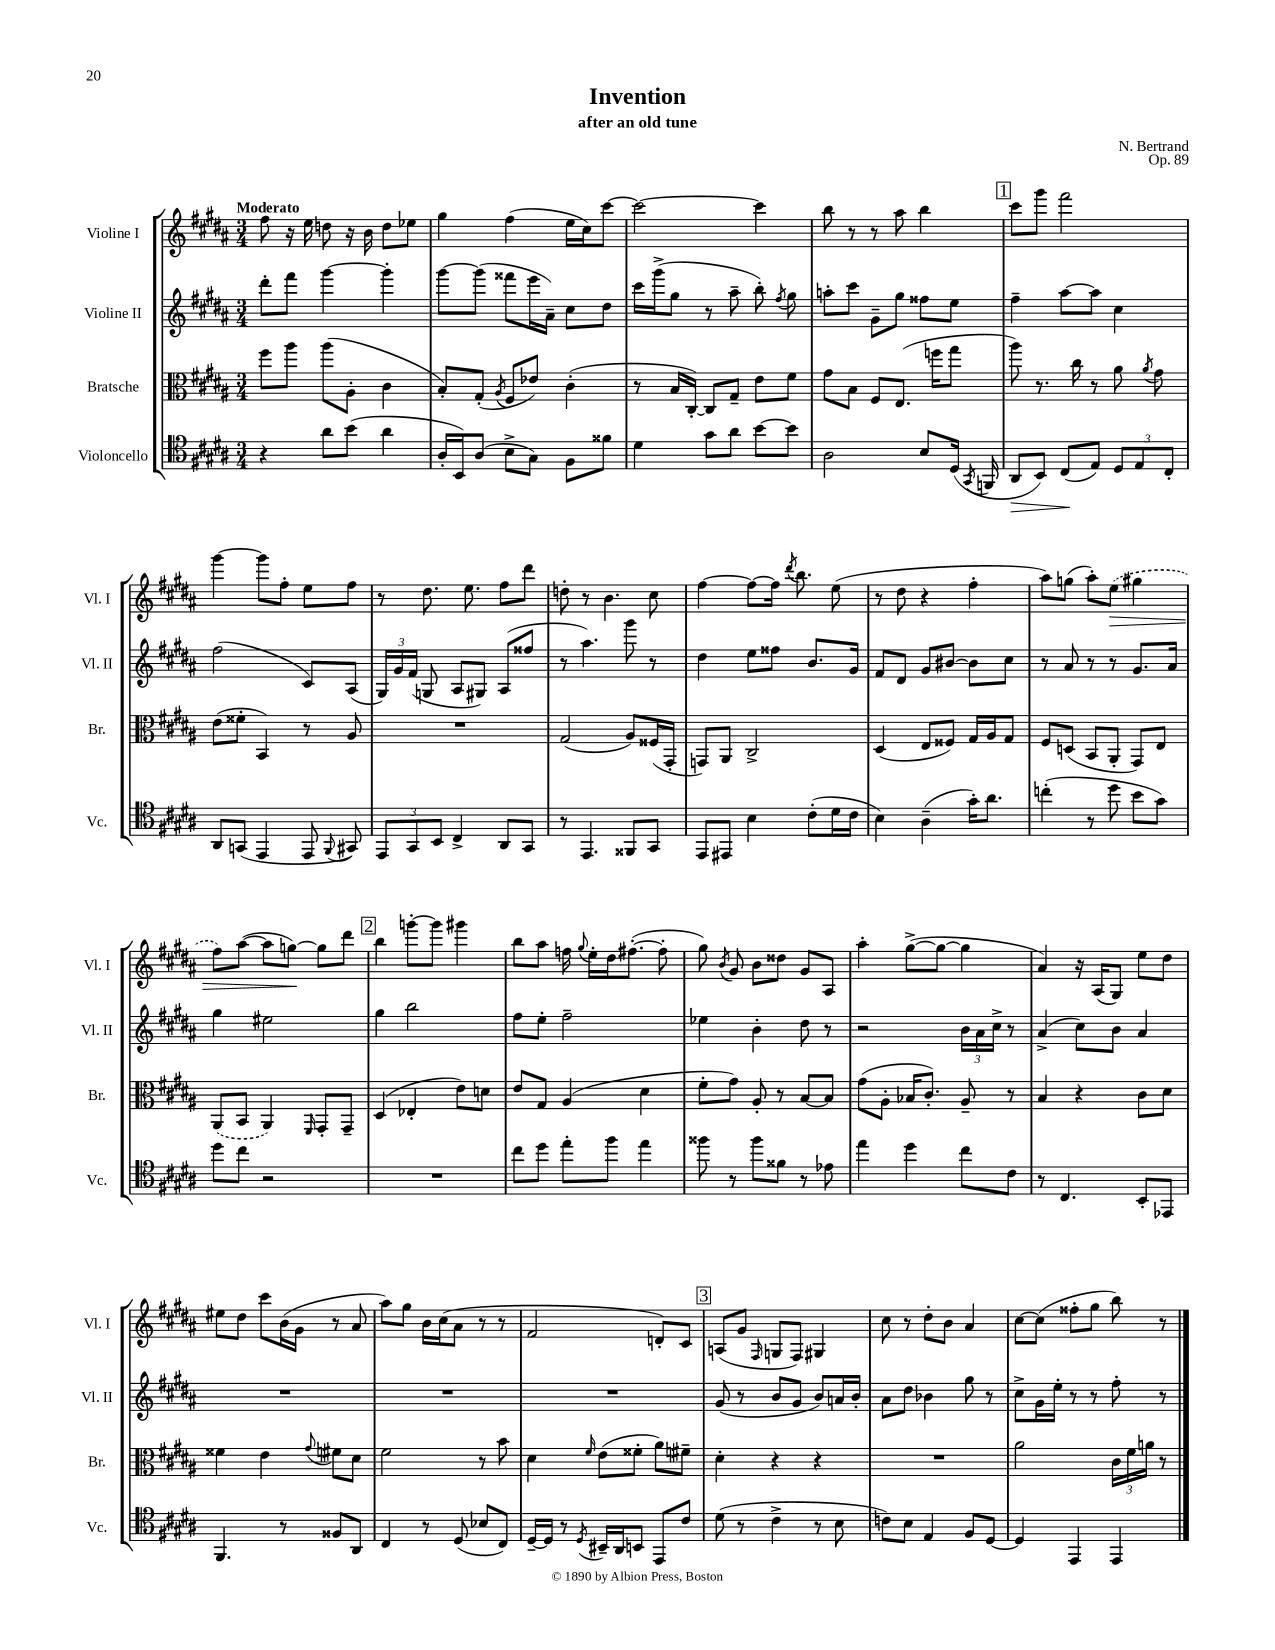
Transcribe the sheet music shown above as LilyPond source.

\header { title = "Invention" composer = "N. Bertrand" subtitle = "after an old tune" opus = "Op. 89" }
<<
\new StaffGroup <<
\new Staff = "s0" \with { instrumentName = "Violine I" shortInstrumentName = "Vl. I" } {
    \clef treble \key b \major \numericTimeSignature \time 3/4 \tempo "Moderato"
    \autoBeamOff fis''8 r16 e''16 d''8 r16 b'16 d''8[ ees''8] |
    gis''4 fis''4( e''16[ cis''16) cis'''8]~ |
    cis'''2~ cis'''4 |
    b''8 r8 r8 ais''8 b''4 |
    \mark \markup { \box "1" } cis'''8[ gis'''8] fis'''2 |
    gis'''4~ gis'''8[ fis''8]-. e''8[ fis''8] |
    r8 dis''8. e''8. fis''8[ dis'''8] |
    d''8-. r8 b'4. cis''8 |
    fis''4~ fis''8[~ fis''16] \acciaccatura { dis'''8 } b''8. e''8( |
    r8 dis''8 r4 fis''4-. |
    ais''8[) g''8]( ais''8[-.) \once \slurDashed e''8]\>( gis''4 |
    fis''8[) ais''8]~( ais''8[ g''8]~\!) g''8[ dis'''8] |
    \mark \markup { \box "2" } b''4 g'''8[~-. g'''8] gis'''4 |
    b''8[ ais''8] f''16 \appoggiatura { gis''8 } e''16[-. dis''16 fis''8.]~-.( fis''8-. |
    gis''8) \acciaccatura { b'8 } gis'8 b'8[ disis''8] gis'8[ ais8] |
    ais''4-. gis''8[~->( gis''8]~ gis''4 |
    ais'4) r16 ais16[( gis8]) e''8[ dis''8] |
    eis''8[ dis''8] cis'''8[ b'16( gis'16] r8 ais'8 |
    ais''8[) gis''8] b'16[ cis''16( ais'8] r8 r8 |
    fis'2 d'8[-.) cis'8] |
    \mark \markup { \box "3" } a8[( gis'8] \grace { fis16 } g8[ fis8]) gis4 |
    cis''8 r8 dis''8[-. b'8] ais'4 |
    cis''8[~ cis''8]( fisis''8[-. gis''8] b''8) r8 \bar "|." |
}
\new Staff = "s1" \with { instrumentName = "Violine II" shortInstrumentName = "Vl. II" } {
    \clef treble \key b \major \numericTimeSignature \time 3/4
    \autoBeamOff dis'''8[-. fis'''8] gis'''4~ gis'''4-. |
    gis'''8[~ gis'''8]( fisis'''8[ e'''16 ais'16]--) cis''8[ dis''8] |
    cis'''16[ gis'''16->( gis''8] r8 ais''8-- b''8-.) \acciaccatura { fis''8 } gis''8 |
    a''8[-. cis'''8] gis'8[-- gis''8] fisis''8[ e''8] |
    \mark \markup { \box "1" } fis''4-- ais''8[~ ais''8] cis''4 |
    fis''2( cis'8[) ais8]( |
    \tuplet 3/2 { gis16[) gis'16 fis'16]( } g8 ais8[ gis8]) ais8[( fisis''8] |
    r8 ais''4.) gis'''8 r8 |
    dis''4 e''8[ fisis''8] b'8.[ gis'16] |
    fis'8[ dis'8] gis'8[ bis'8]~ bis'8[ cis''8] |
    r8 ais'8 r8 r8 gis'8.[ ais'16] |
    gis''4 eis''2 |
    \mark \markup { \box "2" } gis''4 b''2 |
    fis''8[ e''8]-. fis''2-- |
    ees''4 b'4-. dis''8 r8 |
    r2 \tuplet 3/2 { b'16[ ais'16 cis''16]-> } r8 |
    ais'4->( cis''8[) b'8] ais'4 |
    R2. |
    R2. |
    R2. |
    \mark \markup { \box "3" } gis'8( r8 b'8[ gis'8] b'8[) a'16 b'16]-. |
    ais'8[ dis''8] bes'4 gis''8 r8 |
    cis''8[-> gis'16 e''16]-. r8 r8 fis''8-. r8 \bar "|." |
}
\new Staff = "s2" \with { instrumentName = "Bratsche" shortInstrumentName = "Br." } {
    \clef alto \key b \major \numericTimeSignature \time 3/4
    \autoBeamOff fis''8[ ais''8] ais''8[( ais8]-. cis'4 |
    b8[-.) gis8]-.( \acciaccatura { ais8 } fis8[ ees'8]) cis'4-.( |
    r8 b16[ cis16]~-.) cis8[ gis8]-- e'8[ fis'8] |
    gis'8[ b8] fis8[ e8.]( f''16[ gis''8] |
    \mark \markup { \box "1" } ais''8) r8. cis''16 r8 ais'8 \acciaccatura { ais'8 } gis'8 |
    e'8[( fisis'8]-. b,4) r8 ais8 |
    R2. |
    gis2( ais8[) fisis16( gis,16]-. |
    g,8[) ais,8] cis2-> |
    dis4( e8[ fisis8]) gis16[ ais16 gis8] |
    fis8[ d8]( b,8[ ais,8]-. gis,8[) e8] |
    \once \slurDashed ais,8[( b,8] ais,4) \grace { fis,16 } gis,8[-. gis,8]-- |
    \mark \markup { \box "2" } dis4( ees4-. e'8[) d'8] |
    e'8[ gis8] ais4( dis'4 |
    fis'8[-. gis'8]) ais8-. r8 b8[~ b8] |
    gis'8[( ais8]-. bes16[ cis'8.]-.) ais8-- r8 |
    b4 r4 cis'8[ dis'8] |
    fisis'4 e'4 \appoggiatura { gis'8 } fis'8[ dis'8] |
    fis'2 r8 b'8 |
    dis'4 \grace { fis'16 } e'8[( fisis'8]-. ais'8[) fis'8]-- |
    \mark \markup { \box "3" } dis'4-. r4 r4 |
    R2. |
    ais'2 \tuplet 3/2 { cis'16[ fis'16 a'16] } r8 \bar "|." |
}
\new Staff = "s3" \with { instrumentName = "Violoncello" shortInstrumentName = "Vc." } {
    \clef tenor \key b \major \numericTimeSignature \time 3/4
    \autoBeamOff r4 ais'8[ b'8]( ais'4 |
    ais16[-. b,16) ais8]( b8[-> gis8]) fis8[ fisis'8] |
    dis'4 gis'8[ ais'8] b'8[~ b'8] |
    ais2 b8[ dis16]( \acciaccatura { gis,8 } f,16 |
    \mark \markup { \box "1" } ais,8[\> b,8]) cis8[\!( e8]) \tuplet 3/2 { dis8[ e8 cis8]-. } |
    ais,8[ g,8]( e,4 e,8 \appoggiatura { fis,8 } gis,8) |
    \tuplet 3/2 { e,8[ gis,8 b,8] } cis4-> ais,8[ gis,8] |
    r8 e,4. fisis,8[ gis,8] |
    e,8[ eis,8] b4 cis'8[-.( dis'16 cis'16] |
    b4) ais4--( gis'16[-.) ais'8.] |
    c''4-.( r8 dis''8 b'8[ gis'8]) |
    dis''8[ cis''8] r2 |
    \mark \markup { \box "2" } R2. |
    cis''8[ dis''8] e''8[-. fis''8] e''4 |
    fisis''8 r8 fisis''8[ fisis'8] r8 ees'8 |
    e''4 dis''4 cis''8[ cis'8] |
    r8 cis4. b,8[-. ees,8] |
    fis,4. r8 fisis8[ ais,8] |
    cis4 r8 dis8( bes8[ cis8]) |
    dis16[~-- dis16] r8 \acciaccatura { dis8 } bis,16[-- ais,16 b,8] e,8[ cis'8] |
    \mark \markup { \box "3" } dis'8( r8 cis'4-> r8 b8 |
    c'8[) b8] e4 fis8[ dis8]~ |
    dis4 e,4 e,4 \bar "|." |
}
>>
>>
\layout { \context { \Score \remove "Bar_number_engraver" } }
